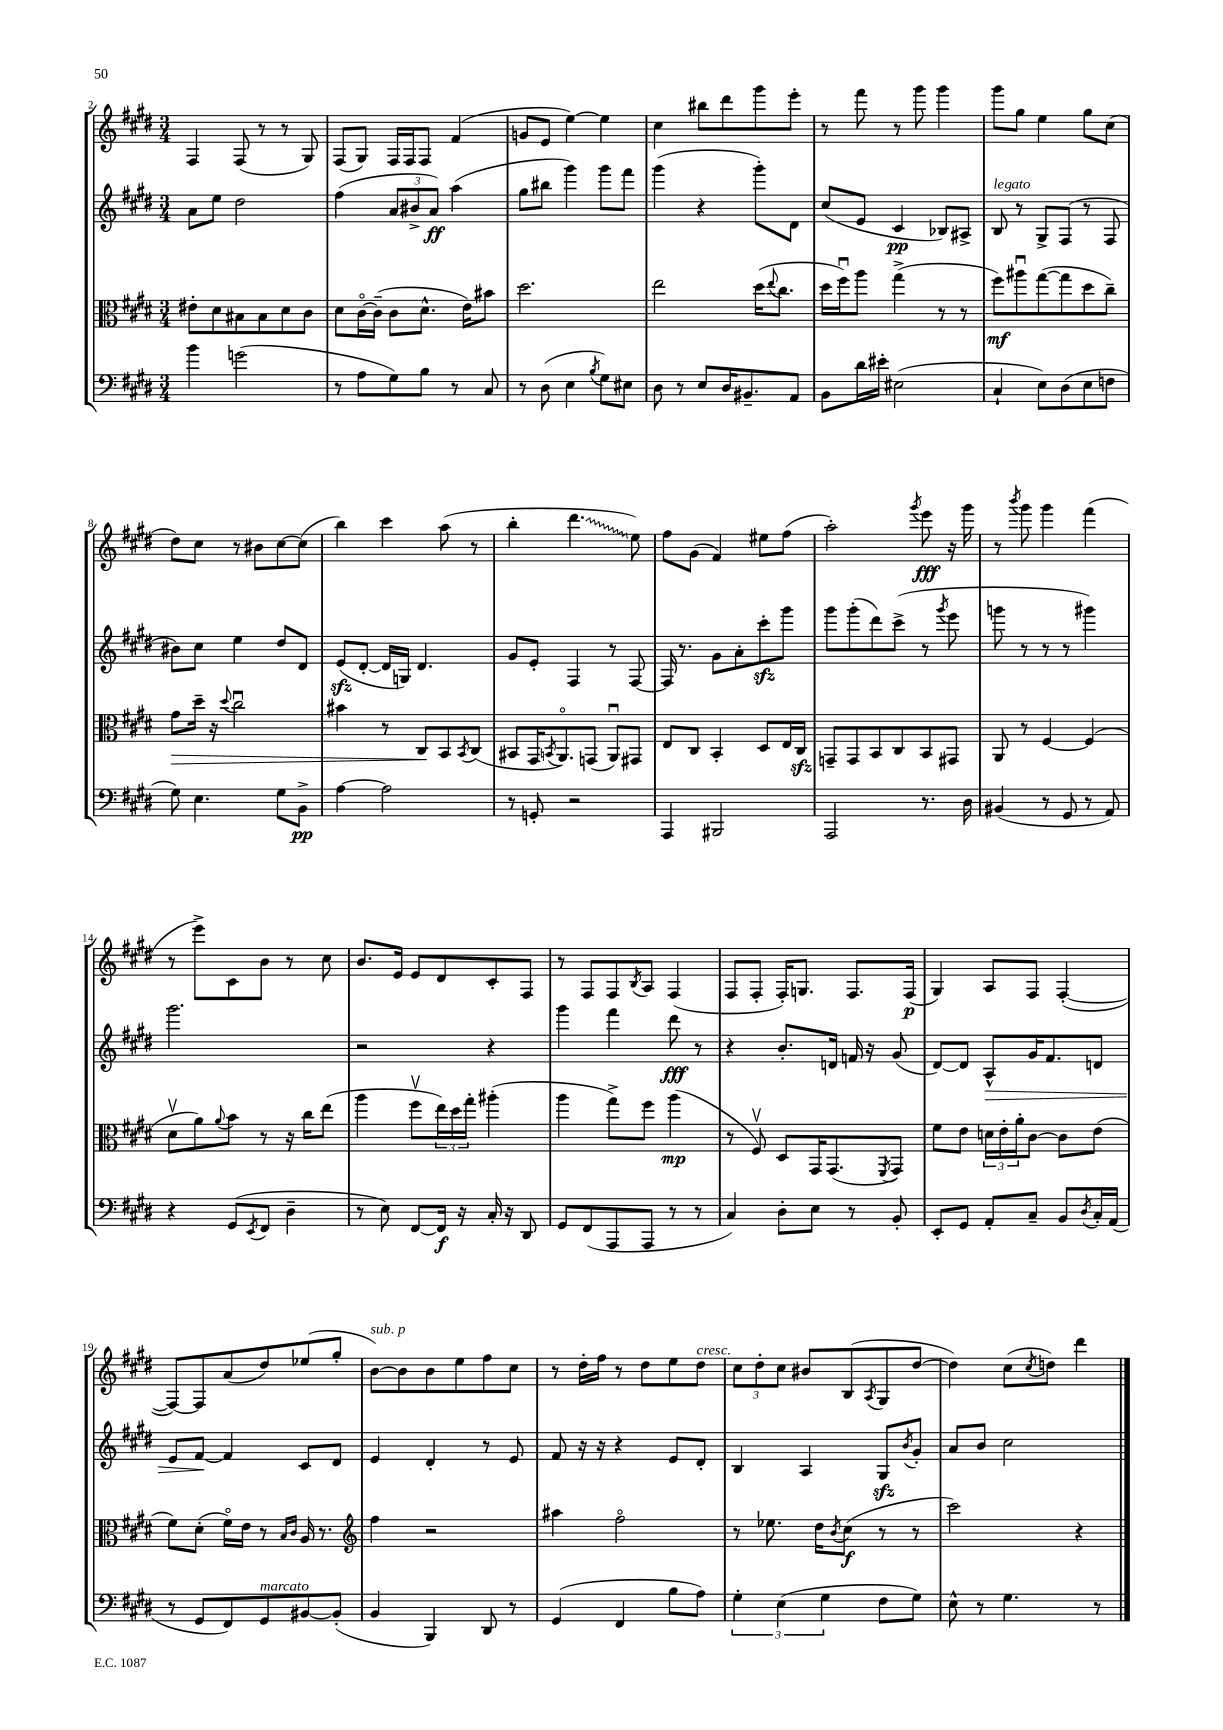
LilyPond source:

<<
\new StaffGroup <<
\new Staff = "s0" {
    \clef treble \key e \major \numericTimeSignature \time 3/4
    fis4 fis8( r8 r8 gis8) |
    fis8( gis8) fis16 fis16 fis8 fis'4( |
    g'8 e'8 e''4~) e''4 |
    cis''4 bis''8 dis'''8 gis'''8 e'''8-. |
    r8 fis'''8 r8 gis'''8 gis'''4 |
    gis'''8 gis''8 e''4 gis''8 cis''8( |
    dis''8) cis''8 r8 bis'8 cis''8~ cis''8( |
    b''4) cis'''4 a''8( r8 |
    b''4-. \once \override Glissando.style = #'zigzag dis'''4.\glissando e''8) |
    fis''8 gis'8( fis'4) eis''8 fis''8( |
    a''2-.) \acciaccatura { gis'''8 } e'''8\fff r16 gis'''16 |
    r8 \acciaccatura { b'''8 } gis'''8 gis'''4 fis'''4( |
    r8 e'''8->) cis'8 b'8 r8 cis''8 |
    b'8. e'16 e'8 dis'8 cis'8-. fis8 |
    r8 fis8 fis8 \acciaccatura { b8 } a8 fis4( |
    fis8 fis8-. fis16-.) g8. fis8. fis16\p( |
    gis4) a8 fis8 fis4~-.( |
    fis8~) fis8 a'8( dis''8) ees''8( gis''8-. |
    b'8~^\markup { \italic "sub. p" }) b'8 b'8 e''8 fis''8 cis''8 |
    r8 dis''16-. fis''16 r8 dis''8 e''8 dis''8^\markup { \italic "cresc." } |
    \tuplet 3/2 { cis''8 dis''8-. cis''8 } bis'8 b8( \acciaccatura { a8 } gis8 dis''8~ |
    dis''4) cis''8( \acciaccatura { cis''8 } d''8) dis'''4 \bar "|." |
}
\new Staff = "s1" {
    \clef treble \key e \major \numericTimeSignature \time 3/4
    a'8 e''8 dis''2 |
    fis''4( \tuplet 3/2 { a'8 bis'8-> a'8\ff) } a''4( |
    gis''8 bis''8 gis'''4) gis'''8 fis'''8 |
    gis'''4( r4 gis'''8-.) dis'8 |
    cis''8( e'8 cis'4\pp bes8) ais8-> |
    b8^\markup { \italic "legato" } r8 gis8-> fis8( r8 fis8 |
    bis'8) cis''8 e''4 dis''8 dis'8 |
    e'8\sfz( dis'8~-. dis'16 g16) dis'4. |
    gis'8 e'8-. fis4 r8 fis8~ |
    fis16 r8. gis'8 a'8-. cis'''8-.\sfz gis'''8 |
    gis'''8 gis'''8-.( dis'''8) cis'''8->( r8 \acciaccatura { gis'''8 } e'''8 |
    g'''8 r8 r8 r8 gis'''4) |
    gis'''2. |
    r2 r4 |
    gis'''4 fis'''4 dis'''8\fff r8 |
    r4 b'8.-. d'16 f'16 r16 gis'8( |
    dis'8~) dis'8 a8-^\> gis'16 fis'8. d'8 |
    e'8 fis'8~\! fis'4 cis'8 dis'8 |
    e'4 dis'4-. r8 e'8 |
    fis'8 r16 r16 r4 e'8 dis'8-. |
    b4 a4 gis8\sfz \acciaccatura { b'8 } gis'8-. |
    a'8 b'8 cis''2 \bar "|." |
}
\new Staff = "s2" {
    \clef alto \key e \major \numericTimeSignature \time 3/4
    eis'8-. dis'8 bis8 bis8 dis'8 cis'8 |
    dis'8 cis'16~\flageolet cis'16--( cis'8 dis'8.-^ e'16) bis'8 |
    dis''2. |
    e''2 dis''16( \appoggiatura { e''8 } cis''8. |
    dis''16 fis''16\downbow) a''8 gis''4->( r8 r8 |
    fis''8\mf) ais''8\downbow gis''8~( gis''8 dis''8 cis''8--) |
    gis'8\> dis''16-- r16 \appoggiatura { dis''8 } cis''2\downbow |
    bis'4 r8 cis8\! b,8 \acciaccatura { b,8 } cis8( |
    bis,8 gis,16 \acciaccatura { b,8 } a,8.\flageolet) g,8( a,8\downbow) gis,8 |
    e8 cis8 b,4-. dis8 e16 cis16\sfz |
    g,8-- g,8 b,8 cis8 b,8 gis,8 |
    a,8 r8 fis4~ fis4( |
    dis'8\upbow a'8) \appoggiatura { a'8 } b'8 r8 r16 cis''16 e''8( |
    a''4 fis''8\upbow \tuplet 3/2 { e''16) dis''16 gis''16-. } ais''4-.( |
    a''4 gis''8->) fis''8 a''4\mp( |
    r8 fis8\upbow) dis8 gis,16 gis,8.( \acciaccatura { fis,8 } gis,8) |
    fis'8 e'8 \tuplet 3/2 { d'16 e'16-. a'16-. } cis'8~ cis'8 e'8( |
    fis'8) dis'8-.( fis'16\flageolet) e'16 r8 \grace { b16 cis'16 } a16 r8. |
    \clef treble fis''4 r2 |
    ais''4 fis''2\flageolet |
    r8 ees''8. dis''16 \acciaccatura { b'8 } cis''8\f( r8 r8 |
    cis'''2) r4 \bar "|." |
}
\new Staff = "s3" {
    \clef bass \key e \major \numericTimeSignature \time 3/4
    b'4 g'2( |
    r8 a8 gis8) b8 r8 cis8 |
    r8 dis8( e4 \acciaccatura { b8 } gis8) eis8 |
    dis8 r8 e8 dis16 bis,8.-- a,8 |
    b,8 dis'16 eis'16-. eis2( |
    cis4-! e8) dis8( e8 f8 |
    gis8) e4. gis8 b,8->\pp |
    a4~ a2 |
    r8 g,8-. r2 |
    a,,4 bis,,2 |
    a,,2 r8. dis16 |
    bis,4( r8 gis,8 r8 a,8) |
    r4 gis,8( \acciaccatura { e,8 } fis,8 dis4-- |
    r8 e8) fis,8~ fis,16\f r16 cis16-. r16 dis,8 |
    gis,8 fis,8( a,,8 a,,8 r8 r8 |
    cis4) dis8-. e8 r8 b,8-. |
    e,8-. gis,8 a,8-. cis8-- b,8 \acciaccatura { dis8 } cis16-. a,16( |
    r8 gis,8 fis,8) gis,8^\markup { \italic "marcato" } bis,8~ bis,8-.( |
    b,4 b,,4) dis,8 r8 |
    gis,4( fis,4 b8 a8) |
    \tuplet 3/2 { gis4-. e4( gis4 } fis8 gis8) |
    e8-^ r8 gis4. r8 \bar "|." |
}
>>
>>
\layout { \context { \Score currentBarNumber = #2 } }
